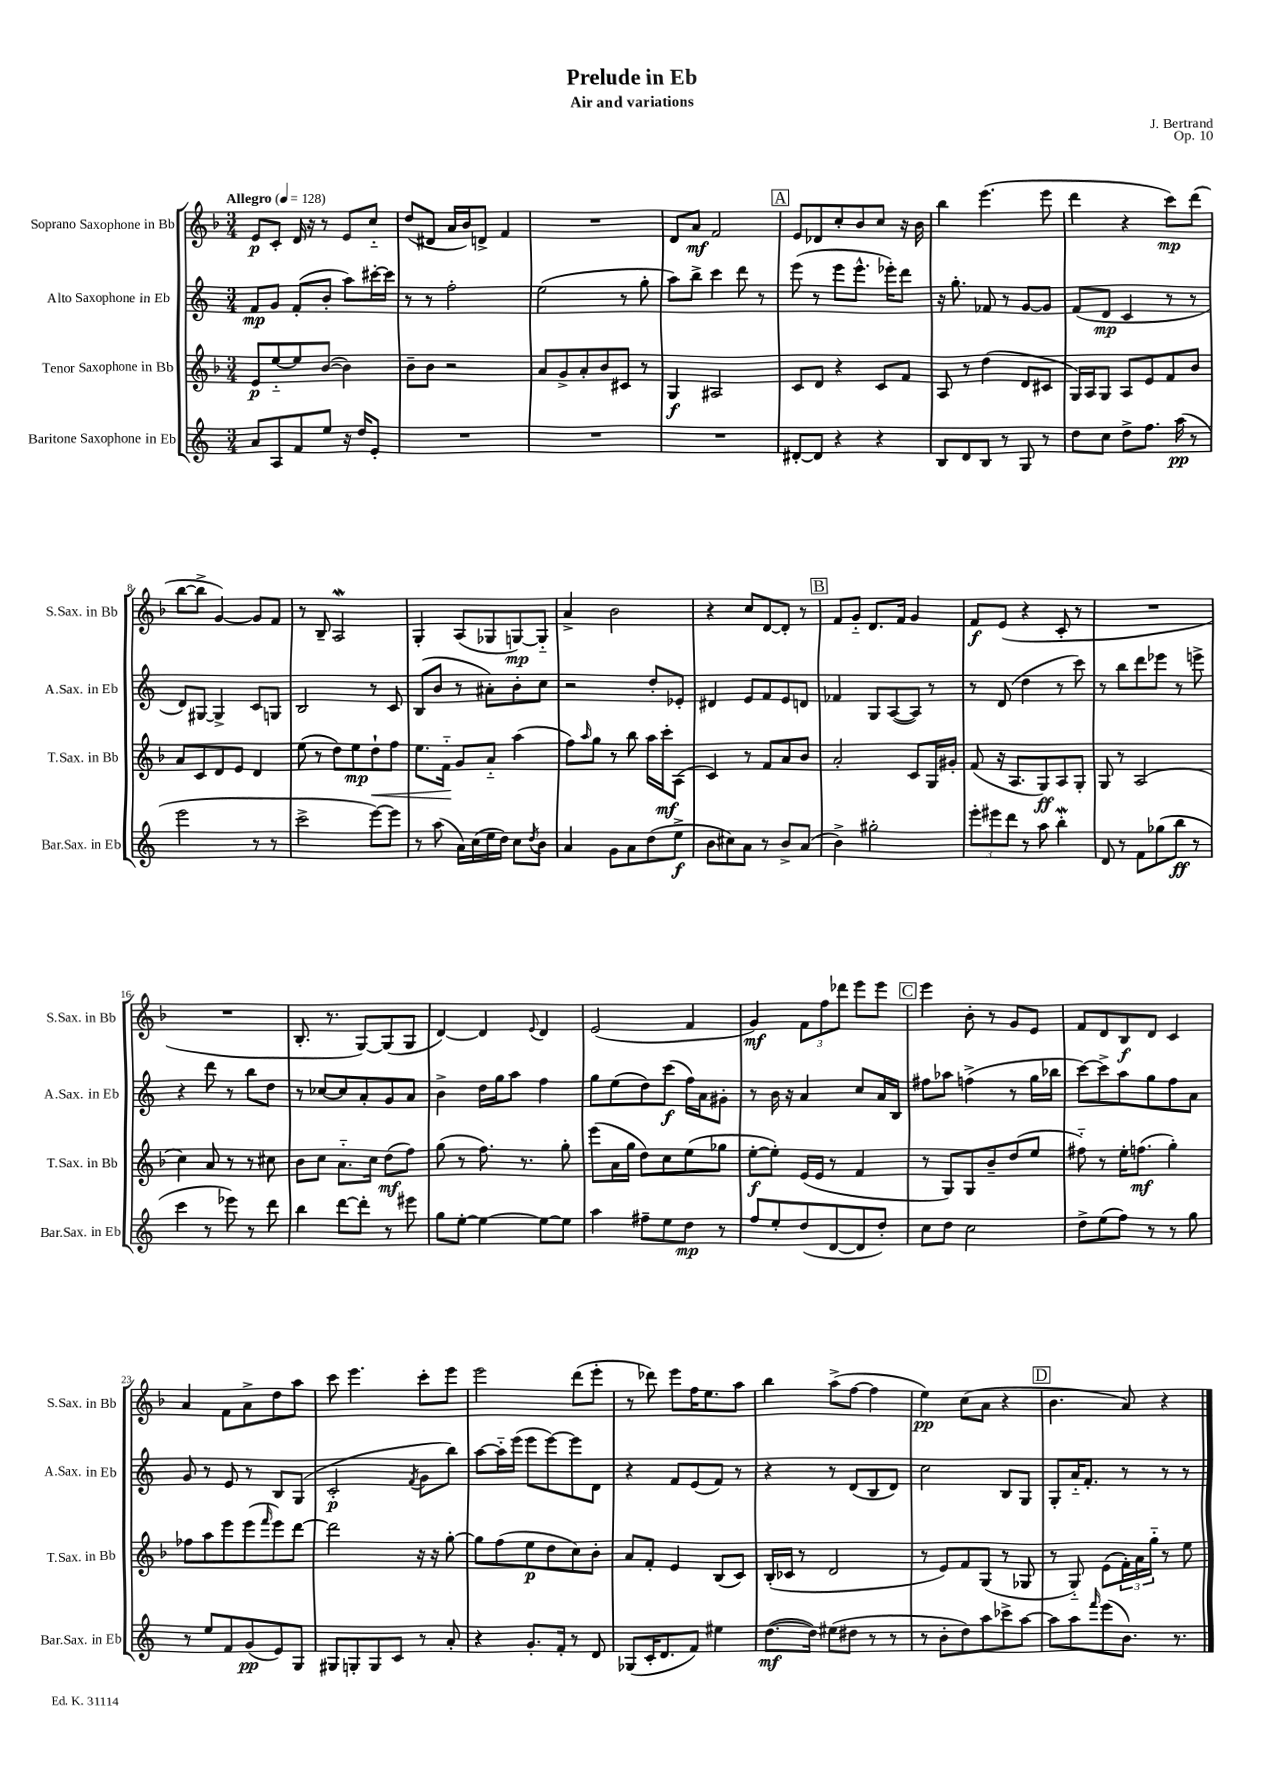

**kern	**kern	**kern	**kern
*staff4	*staff3	*staff2	*staff1
*clefG2	*clefG2	*clefG2	*clefG2
*k[]	*k[b-]	*k[]	*k[b-]
*M3/4	*M3/4	*M3/4	*M3/4
*MM128	*MM128	*MM128	*MM128
8a	8e	8f	8e
8A	[8ee'~	8g	8c'
8f	8ee]	(8f'	16d
.	.	.	16r
8ee	([8b-	8b'	8r
16r	4b-])	8aa)	8e
16dd	.	.	.
8e'	.	[16ccc#'	8cc'~
.	.	16ccc#]	.
=	=	=	=
2.r	8b-~	8r	(8dd
.	8b-	8r	8d#
.	2r	2ff'	16a
.	.	.	16b-)
.	.	.	8d^
.	.	.	4f
=	=	=	=
2.r	8a	(2ee	2.r
.	8g^	.	.
.	8a'	.	.
.	8b-	.	.
.	8c#	8r	.
.	8r	8gg'	.
=	=	=	=
2.r	4G	8aa)	8d
.	.	8bb^	8a
.	2A#	4ccc	2f
.	.	8ddd	.
.	.	8r	.
=	=	=	=
[8d#'	8c	(8eee	8e
8d#]	8d	8r	8d-
4r	4r	8eee	8cc'
.	.	8.eee^^	8b-
4r	8c	.	8cc
.	.	16eee-')	.
.	8f	8ddd	16r
.	.	.	16b-
=	=	=	=
8B	8A	16r	4bb-
.	.	8.gg'	.
8d	8r	.	.
8B	(4dd	8f-	(4.eee
8r	.	8r	.
8G	8d	[8g	.
8r	8c#	8g]	8eee
=	=	=	=
8dd	16G)	(8f	4ddd
.	16A	.	.
8cc	8G	8d	.
8dd^	8A	4c	4r
8.ff	8e	.	.
.	8f	8r	8ccc)
(16aa	.	.	.
8r	8b-	8r	(8ddd
=	=	=	=
2eee	8a	8d)	[8bb-
.	8c	[8G#	8bb-^]
.	8d	4G#^]	[4g)
.	8e	.	.
8r	4d	8c	8g]
8r	.	8G	8f
=	=	=	=
2ccc^	(8ee	2B	8r
.	8r	.	8B-~
.	8dd)	.	2A
.	8ee	.	.
[8eee)	8dd`	8r	.
8eee]	8ff	8c	.
=	=	=	=
8r	8.ee	(8B	4G'
(8aa	.	8b	.
.	16f'~	.	.
16a)	8g	8r	(8A
(16cc	.	.	.
16ee	8a'~	8a#')	8G-
16dd)	.	.	.
8cc	(4aa	8b'	[8G)
8qdd	.	.	.
8b	.	8cc	8G'~]
=	=	=	=
4a	8ff)	2r	4a^
.	16qqaa	.	.
.	8gg	.	.
8g	8r	.	2b-
8a	8bb-	.	.
(8dd	16aa	8dd'	.
.	16ccc'	.	.
8ee^	(8A	8e-'	.
=	=	=	=
8b	4c)	4d#	4r
8cc#)	.	.	.
8a	8r	8e	8cc
8r	8f	8f	[8d
8b^	8a	8e	8d']
(8a	8b-	8d	8r
=	=	=	=
4b^)	2a'	4f-	8f
.	.	.	8g'~
2gg#'	.	8G	8.d
.	.	([8A	.
.	.	.	16f
.	8c	8A])	4g
.	16G	8r	.
.	16g#'	.	.
=	=	=	=
12eee'	(8f	8r	8f
12eee#	.	.	.
.	16r	(8d	(8e
12ddd	.	.	.
.	8.A	.	.
8r	.	4dd	4r
8aa	8G)	.	.
4bb'	8A	8r	8c'
.	8G'	8ccc)	8r
=	=	=	=
8d	8G	8r	2.r
8r	8r	8bb	.
8f	(2A	8ddd	.
(8gg-	.	8eee-	.
8bb	.	8r	.
8r	.	8eee^	.
=	=	=	=
4ccc	4cc)	4r	2.r
8r	8a	8ddd	.
8eee-)	8r	8r	.
8r	8r	8bb	.
8ddd	8cc#	8dd	.
=	=	=	=
4bb	8b-	8r	8.B-'
.	8cc	[8cc-	.
.	.	.	8.r
[8ddd	8.a'~	8cc-]	.
8ddd']	.	8a'	[8G)
.	16cc	.	.
8r	(8dd	8g	(8G]
8eee#	8ff)	8a	8G
=	=	=	=
8gg	(8gg	4b^	[4d)
[8ee'	8r	.	.
4ee_	8.ff)	16dd	4d]
.	.	16gg	.
.	.	8aa	.
.	8.r	.	.
.	.	.	8qqe
8ee_	.	4ff	4d
8ee]	8gg'	.	.
=	=	=	=
4aa	(8eee	8gg	(2e
.	16a	(8ee	.
.	16gg	.	.
8ff#~	8dd)	8dd)	.
8ee	8cc	(8ccc	.
8dd	(8ee	16ff)	4f
.	.	16a	.
8r	8gg-	8g#'	.
=	=	=	=
8ff	[8ee'	8r	4g)
8ee'	8ee'])	16b	.
.	.	16r	.
(8dd	(16e	4a	12f
.	16e	.	.
.	.	.	12ff
[8d	8r	.	.
.	.	.	12ddd-
8d]	4f	8cc	8eee
8dd')	.	16a	8eee
.	.	16B	.
=	=	=	=
8cc	8r	8ff#	4eee
8dd	8G)	8aa-	.
2cc	8G	(4ff^	8b-'
.	8b-~	.	8r
.	(8dd	8r	8g
.	8ee	16gg	8e
.	.	16bb-	.
=	=	=	=
8dd^	8ff#'~)	[8ccc)	8f
(8ee	8r	8ccc^]	8d
8ff)	16ee'	8aa	8B-
.	(8.ff	.	.
8r	.	8gg	8d
8r	4gg')	8ff	4c
8gg	.	8a	.
=	=	=	=
8r	8ff-	8g	4a
8ee	8aa	8r	.
8f	8eee	8e	8f
(8g	(8eee	8r	8a^
.	16qqfff	.	.
8e)	8eee)	8B	8dd
8G	[8ddd	(8G	8aa
=	=	=	=
8G#	2ddd]	2c'	8ccc
8G'	.	.	4.eee
8G	.	.	.
8c	.	.	.
.	.	8qf	.
8r	16r	8g	8ccc'
.	16r	.	.
8a'	[8gg'	8bb)	8eee
=	=	=	=
4r	8gg]	[8aa	2eee
.	(8ff	16aa'~]	.
.	.	(16eee	.
8.g'	8ee	8eee	.
.	8dd	[8eee)	.
16f'	.	.	.
8r	8cc)	8eee]	(8ddd
8d	8b-'	8d	8eee'
=	=	=	=
(8G-	8a	4r	8r
16c'	8f'	.	8ddd-)
8.d	.	.	.
.	4e	8f	8eee
8f)	.	(8e	16ff
.	.	.	8.ee
4ee#	(8B-	8f)	.
.	8c)	8r	8aa
=	=	=	=
([8.dd	(16B-'	4r	4bb-
.	16c-	.	.
.	8r	.	.
16dd])	.	.	.
(8ee#	2d	8r	(8aa^
8dd#	.	(8d	[8ff
8r	.	8B	4ff]
8r	.	8d)	.
=	=	=	=
8r	8r	2cc	4ee)
8b'	8e)	.	.
8dd)	8f	.	(8cc
8aa	(8G	.	8a
8ccc-^	8r	8B	4r
[8aa	8G-	8G	.
=	=	=	=
8aa]	8r	8G'	4.b-
8aa	8G'~)	16a'~	.
.	.	8.f'	.
16qqfff	.	.	.
(8eee	(8e	.	.
8.b)	24f')	8r	8a)
.	24a	.	.
.	24gg'~	.	.
.	8r	8r	4r
8.r	.	.	.
.	8ee	8r	.
==	==	==	==
*-	*-	*-	*-
